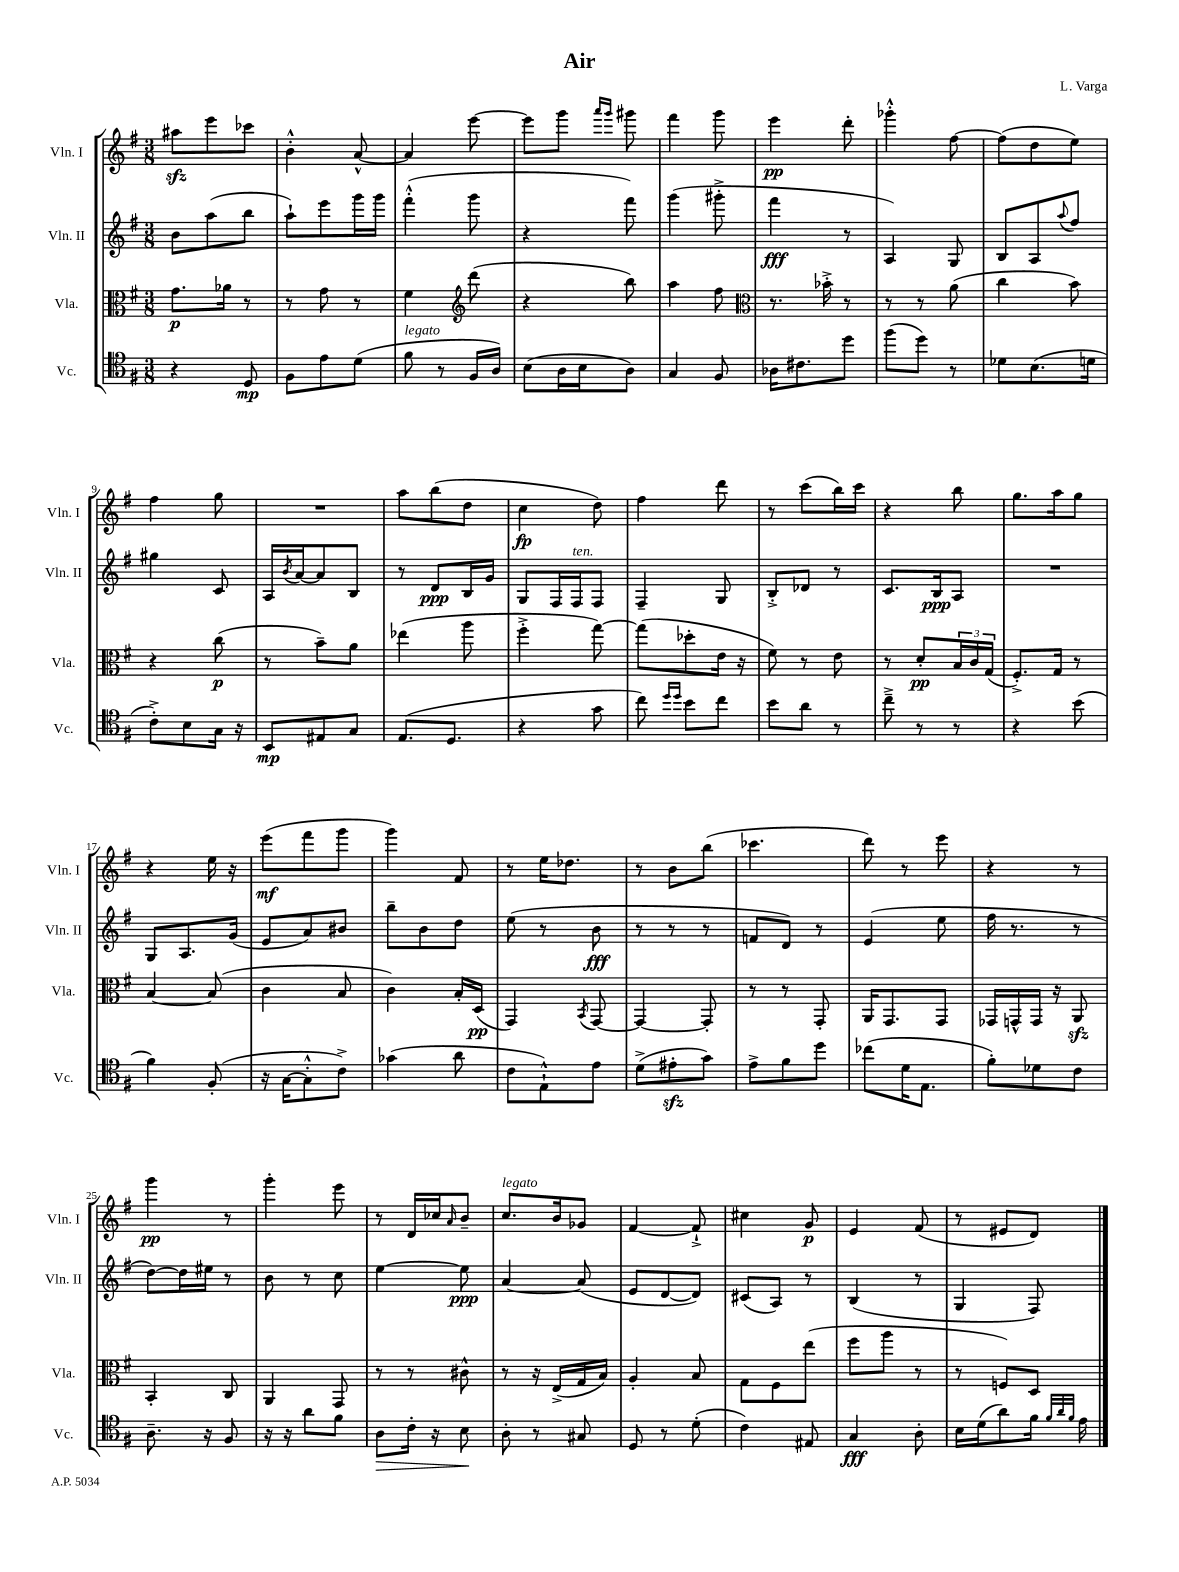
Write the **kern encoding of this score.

**kern	**kern	**kern	**kern
*staff4	*staff3	*staff2	*staff1
*clefC4	*clefC3	*clefG2	*clefG2
*k[f#]	*k[f#]	*k[f#]	*k[f#]
*M3/8	*M3/8	*M3/8	*M3/8
4r	8.g\L	8b\L	8aa#\L
.	.	(8aa\	8eee\
.	16a-\Jk	.	.
8D/	8r	8bb\J	8ccc-\J
=	=	=	=
8F#\L	8r	8aa`\L)	4b'^^\
8e\	8g\	8eee\	.
(8d\J	8r	16ggg\L	[8a^^/
.	.	16ggg\JJ	.
=	=	=	=
8f#\	4f#\	(4fff#'^^\	4a/]
8r	.	.	.
*	*clefG2	*	*
16F#/LL	(8ddd\	8ggg\	[8eee\
16A/JJ)	.	.	.
=	=	=	=
(8B\L	4r	4r	8eee\]L
16A\L	.	.	8ggg\J
16B\J	.	.	.
.	.	.	16qqaaa/LL
.	.	.	16qqggg/JJ
8A\J)	8bb\)	8fff#\)	8ggg#\
=	=	=	=
4G/	4aa\	(4ggg\	4fff#\
8F#/	8ff#\	8ggg#'^\	8ggg\
=	=	=	=
*	*clefC3	*	*
16A-\LK	8.r	4fff#\	4eee\
8.c#\	.	.	.
.	16b-'^\	.	.
8dd\J	8r	8r	8ddd'\
=	=	=	=
(8ff#\L	8r	4A/)	4ggg-'^^\
8dd\J)	8r	.	.
8r	(8a\	8G/	[8ff#\
=	=	=	=
8d-\L	4cc\	8B/L	(8ff#\]L
(8.B\	.	8A/	8dd\
.	.	8qqaa/	.
.	8b\)	8ff#/J	8ee\J)
16d\Jk	.	.	.
=	=	=	=
8c'^\L)	4r	4gg#\	4ff#\
8B\	.	.	.
16G\Jk	(8cc\	8c/	8gg\
16r	.	.	.
=	=	=	=
8BB/L	8r	16A/LL	4.r
.	.	8qb/	.
.	.	[16a/J	.
8E#/	8b~\L)	8a/]	.
8G/J	8a\J	8B/J	.
=	=	=	=
(8.E/L	(4ee-\	8r	8aa\L
.	.	8d/L	(8bb\
8.D/J	.	.	.
.	8aa\	16B/L	8dd\J
.	.	16g/JJ	.
=	=	=	=
4r	4ff#'^\	8G/L	4cc\
.	.	16F#/L	.
.	.	16F#/J	.
8g\	[8gg\)	8F#/J	8dd\)
=	=	=	=
8cc\)	(8gg\]L	4F#~/	4ff#\
16qqdd/LL	.	.	.
16qqdd/JJ	.	.	.
8b\L	8dd-'\	.	.
8cc\J	16e\Jk	8G/	8ddd\
.	16r	.	.
=	=	=	=
8b\L	8f#\)	8B'^/L	8r
8a\J	8r	8d-/J	(8ccc\L
8r	8e\	8r	16bb\L)
.	.	.	16ccc\JJ
=	=	=	=
8cc~^\	8r	8.c/L	4r
8r	8d'/L	.	.
.	.	16B/k	.
8r	24B/L	8A/J	8bb\
.	24c/	.	.
.	(24G/JJ	.	.
=	=	=	=
4r	8.F#'^/L)	4.r	8.gg\L
.	16G/Jk	.	16aa\k
(8b\	8r	.	8gg\J
=	=	=	=
4f#\)	[4B/	8G/L	4r
.	.	8.A/	.
(8F#'/	(8B/]	.	16ee\
.	.	(16g/Jk	16r
=	=	=	=
16r	4c\	8e/L	(8eee\L
[16G\LK	.	.	.
8G'^^\]	.	8a/)	8fff#\
8c^\J)	8B/	8b#/J	8ggg\J
=	=	=	=
(4g-\	4c\)	8bb~\L	4ggg\)
.	.	8b\	.
8a\	16B'/LL	8dd\J	8f#/
.	(16D/JJ	.	.
=	=	=	=
8c\L	4GG/)	(8ee\	8r
8E`^^\)	.	8r	16ee\LK
.	.	.	8.dd-\J
.	8qBB/	.	.
8e\J	[8GG/	8b\	.
=	=	=	=
(8d^\L	4GG/_	8r	8r
8e#'\	.	8r	8b\L
8g\J)	8GG'/]	8r	(8bb\J
=	=	=	=
8e^\L	8r	8f/L	4.ccc-\
8f#\	8r	8d/J)	.
8dd\J	8GG'/	8r	.
=	=	=	=
(8cc-\L	16AA/LK	(4e/	8ddd\)
.	8.GG/	.	.
16d\K	.	.	8r
8.E\J	.	.	.
.	8GG/J	8ee\	8eee\
=	=	=	=
8f#'\L)	16GG-/LL	16ff#\	4r
.	16GG^^/	8.r	.
8d-\	16GG/JJ	.	.
.	16r	.	.
8c\J	8AA/	8r	8r
=	=	=	=
8.A~\	4BB'/	[8dd\L)	4ggg\
.	.	16dd\]L	.
16r	.	16ee#\JJ	.
8F#/	8C/	8r	8r
=	=	=	=
16r	4AA/	8b\	4ggg'\
16r	.	.	.
8a\L	.	8r	.
8f#\J	8GG/	8cc\	8eee\
=	=	=	=
8A\L	8r	[4ee\	8r
16c'\Jk	8r	.	16d/LL
16r	.	.	16cc-/J
.	.	.	16qqa/
8B\	8c#^^\	8ee\]	8b~/J
=	=	=	=
8A'\	8r	[4a/	8.cc/L
8r	16r	.	.
.	(16E^/LL	.	16b/k
8G#/	16G/	(8a/]	8g-/J
.	16B/JJ)	.	.
=	=	=	=
8D/	4A'/	8e/L	[4f#/
8r	.	[8d/	.
(8d'\	8B/	8d/]J)	8f#`^/]
=	=	=	=
4c\)	8G\L	(8c#/L	4cc#\
.	8F#\	8A/J)	.
8E#/	(8ee\J	8r	8g/
=	=	=	=
4G/	8ff#\L	(4B/	4e/
.	8aa\J	.	.
8A'\	8r	8r	(8f#/
=	=	=	=
16B\LL	8r	4G/	8r
(16d\J	.	.	.
8a\)	8F/L)	.	8e#/L
16f#\Jk	8D/J	8F#/)	8d/J)
32qqf#/LLL	.	.	.
32qqa/	.	.	.
32qqf#/JJJ	.	.	.
16e\	.	.	.
==	==	==	==
*-	*-	*-	*-
